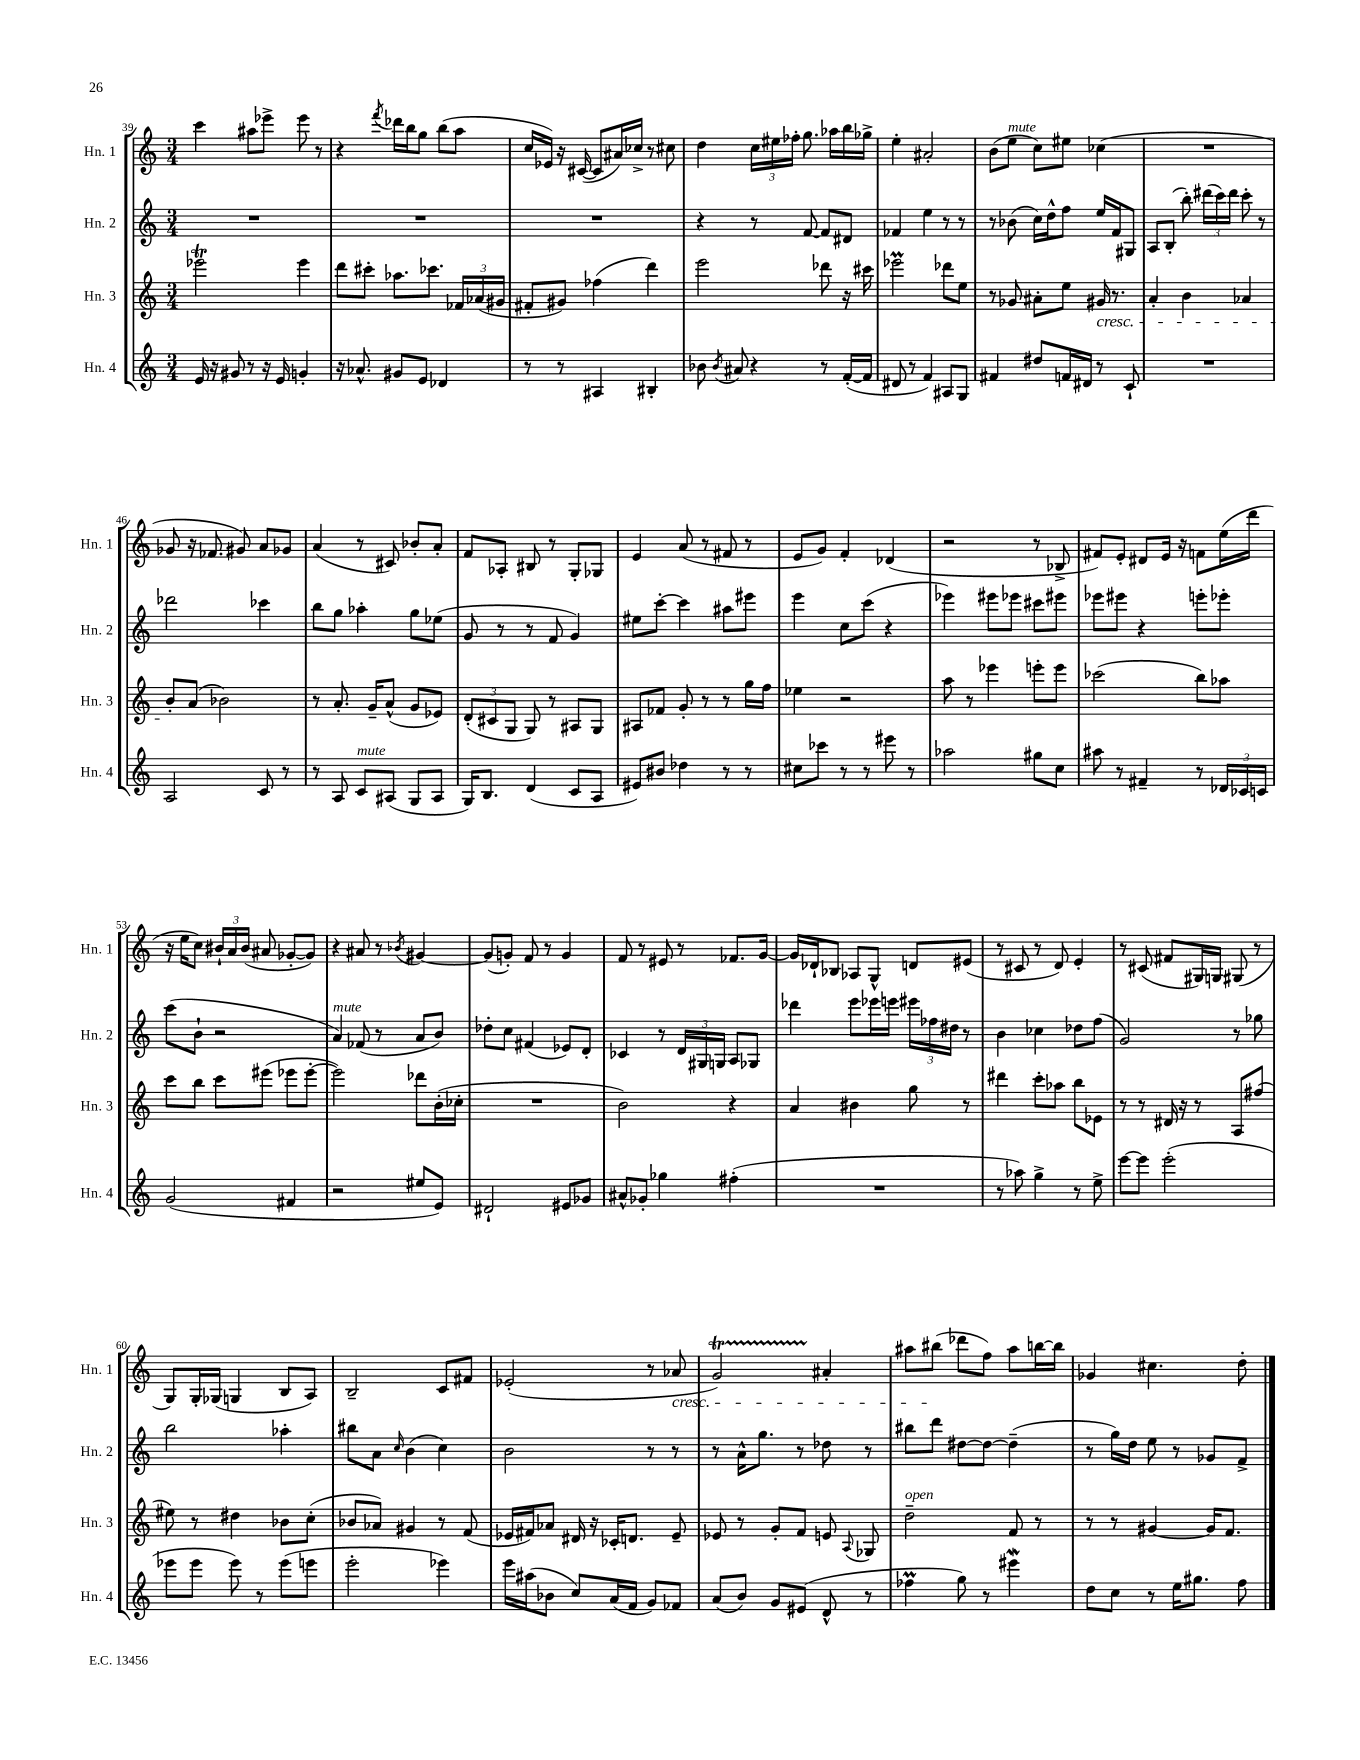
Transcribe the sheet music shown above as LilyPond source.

<<
\new StaffGroup <<
\new Staff = "s0" \with { instrumentName = "Hn. 1" shortInstrumentName = "Hn. 1" } {
    \clef treble \key c \major \numericTimeSignature \time 3/4
    \autoBeamOff c'''4 ais''8[ ees'''8]-> ees'''8 r8 |
    r4 \acciaccatura { f'''8 } des'''16[ b''16 g''8] b''8[( a''8] |
    c''16[ ees'16]) r16 cis'16~( cis'8[ ais'16) ces''16]-> r8 cis''8 |
    d''4 \tuplet 3/2 { c''16[ eis''16 fes''16]-. } g''8. aes''16[ b''16 ges''16]-> |
    e''4-. ais'2-. |
    b'8[( e''8]^\markup { \italic "mute" } c''8[) eis''8] ces''4( |
    R2. |
    ges'8 r16 fes'8. gis'8) a'8[ ges'8] |
    a'4( r8 cis'8) bes'8[-. a'8]-. |
    f'8[ aes8]-. bis8 r8 g8[-. ges8] |
    e'4 a'8( r8 fis'8 r8 |
    e'8[ g'8]) f'4-. des'4( |
    r2 r8 bes8-> |
    fis'8[) e'8]-. dis'8[ e'16] r16 f'8[ e''16( d'''16] |
    r16 e''16[ c''8]) \tuplet 3/2 { bis'16[-! a'16 bis'16]( } ais'8 ges'8[~-. ges'8]) |
    r4 ais'8 r8 \acciaccatura { bes'8 } gis'4~ |
    gis'8[( g'8]-.) f'8 r8 g'4 |
    f'8 r8 eis'8 r8 fes'8.[ g'16]~ |
    g'16[ des'16-! bes8] aes8[ g8]-^ d'8[ eis'8]( |
    r8 cis'8 r8 d'8) e'4-. |
    r8 cis'8( fis'8[ gis16) g16] gis8( r8 |
    g8[) g16-. ges16]( g4 b8[ a8]) |
    b2-- c'8[ fis'8] |
    ees'2-.( r8 aes'8\cresc |
    g'2\startTrillSpan) ais'4-.\stopTrillSpan |
    ais''8[ bis''8]\!( des'''8[ f''8]) ais''8[ b''16~ b''16] |
    ges'4 cis''4. d''8-. \bar "|." |
}
\new Staff = "s1" \with { instrumentName = "Hn. 2" shortInstrumentName = "Hn. 2" } {
    \clef treble \key c \major \numericTimeSignature \time 3/4
    \autoBeamOff R2. |
    R2. |
    R2. |
    r4 r8 f'8~ f'8[ dis'8] |
    fes'4 e''4 r8 r8 |
    r8 bes'8( c''16[) d''16-^ f''8] e''16[ f'16 gis8] |
    a8[ b8]-.( b''8-.) \tuplet 3/2 { dis'''16[( c'''16) dis'''16] } c'''8-. r8 |
    des'''2 ces'''4 |
    b''8[ g''8] aes''4-. g''8[ ees''8]( |
    g'8 r8 r8 f'8 g'4) |
    eis''8[ c'''8]~-. c'''4 ais''8[ eis'''8] |
    e'''4 c''8[ c'''8]( r4 |
    ees'''4) eis'''8[ ees'''8] cis'''8[ eis'''8] |
    ees'''8[ eis'''8] r4 e'''8[-. ees'''8]-. |
    c'''8[( b'8]-! r2 |
    a'4^\markup { \italic "mute" }) fes'8( r8 a'8[ b'8]) |
    des''8[-. c''8] fis'4( ees'8[) d'8]-. |
    ces'4 r8 \tuplet 3/2 { d'16[ gis16 g16] } a8[ ges8] |
    des'''4 e'''8[ ees'''16 e'''16] \tuplet 3/2 { eis'''16[ fes''16 dis''16] } r8 |
    b'4 ces''4 des''8[ f''8]( |
    g'2) r8 ges''8 |
    b''2 aes''4-. |
    bis''8[ a'8] \grace { c''16 } b'4( c''4) |
    b'2 r8 r8 |
    r8 a'16[-^ g''8.] r8 des''8 r8 |
    bis''8[ d'''8] dis''8[~ dis''8]~ dis''4--( |
    r8 g''16[) d''16] e''8 r8 ges'8[ f'8]-> \bar "|." |
}
\new Staff = "s2" \with { instrumentName = "Hn. 3" shortInstrumentName = "Hn. 3" } {
    \clef treble \key c \major \numericTimeSignature \time 3/4
    \autoBeamOff ees'''2\trill ees'''4 |
    d'''8[ cis'''8]-. aes''8.[ ces'''8.] \tuplet 3/2 { fes'16[ aes'16( gis'16] } |
    fis'8[-. gis'8]) fes''4( d'''4) |
    e'''2 des'''8 r16 cis'''16 |
    ees'''2\prall des'''8[ e''8] |
    r8 ges'8 ais'8[-. e''8] gis'16\cresc r8. |
    a'4-. b'4 aes'4 |
    b'8[-.\! a'8]( bes'2) |
    r8 a'8.-. g'16[-- a'8]-^( g'8[ ees'8]) |
    \tuplet 3/2 { d'8[-.( cis'8 g8] } g8) r8 ais8[ g8] |
    ais8[ fes'8] g'8-. r8 r8 g''16[ f''16] |
    ees''4 r2 |
    a''8 r8 ees'''4 e'''8[-. e'''8] |
    ces'''2( b''8[) aes''8] |
    c'''8[ b''8] c'''8[ eis'''8]( ees'''8[ ees'''8]~-. |
    ees'''2) des'''8[ b'16-.( ces''16]-. |
    R2. |
    b'2) r4 |
    a'4 bis'4 g''8 r8 |
    dis'''4 c'''8[-. aes''8] b''8[ ees'8] |
    r8 r8 dis'16 r16 r8 a8[ fis''8]( |
    eis''8) r8 dis''4 bes'8[ c''8]-.( |
    bes'8[ aes'8]) gis'4 r8 f'8( |
    ees'16[ fis'16) aes'8] dis'16 r16 ces'16[-. d'8.] ees'8-- |
    ees'8 r8 g'8[-. f'8] e'8 \appoggiatura { a8 } ges8 |
    d''2--^\markup { \italic "open" } f'8 r8 |
    r8 r8 gis'4~ gis'16[ f'8.] \bar "|." |
}
\new Staff = "s3" \with { instrumentName = "Hn. 4" shortInstrumentName = "Hn. 4" } {
    \clef treble \key c \major \numericTimeSignature \time 3/4
    \autoBeamOff e'16 r16 gis'8 r8 r16 e'16 g'4-. |
    r16 aes'8.-^ gis'8[ e'8] des'4 |
    r8 r8 ais4 bis4-. |
    bes'8 \acciaccatura { bes'8 } ais'8 r4 r8 f'16[~-.( f'16] |
    dis'8 r8 f'4) ais8[ g8] |
    fis'4 dis''8[ f'16 dis'16] r8 c'8-! |
    R2. |
    a2 c'8 r8 |
    r8 a8 c'8[^\markup { \italic "mute" } ais8]( g8[ ais8] |
    g16[) b8.] d'4( c'8[ a8] |
    eis'8[) bis'8] des''4 r8 r8 |
    cis''8[ ces'''8] r8 r8 eis'''8 r8 |
    aes''2 gis''8[ c''8] |
    ais''8 r8 fis'4-- r8 \tuplet 3/2 { des'16[ ces'16 c'16] } |
    g'2( fis'4 |
    r2 eis''8[ e'8]) |
    dis'2-! eis'8[ ges'8] |
    ais'8[-^ ges'8]-. ges''4 fis''4-.( |
    R2. |
    r8 aes''8) g''4-> r8 e''8-> |
    e'''8[~ e'''8] e'''2-.( |
    ees'''8[ ees'''8] ees'''8) r8 ees'''8[( e'''8] |
    e'''2-. ees'''4) |
    e'''16[ ais''16( bes'8] c''8[) a'16( f'16] g'8[) fes'8] |
    a'8[( b'8]) g'8[ eis'8]( d'8-^ r8 |
    fes''4\prall g''8) r8 eis'''4\mordent |
    d''8[ c''8] r8 e''16[ gis''8.] f''8 \bar "|." |
}
>>
>>
\layout { \context { \Score currentBarNumber = #39 } }
